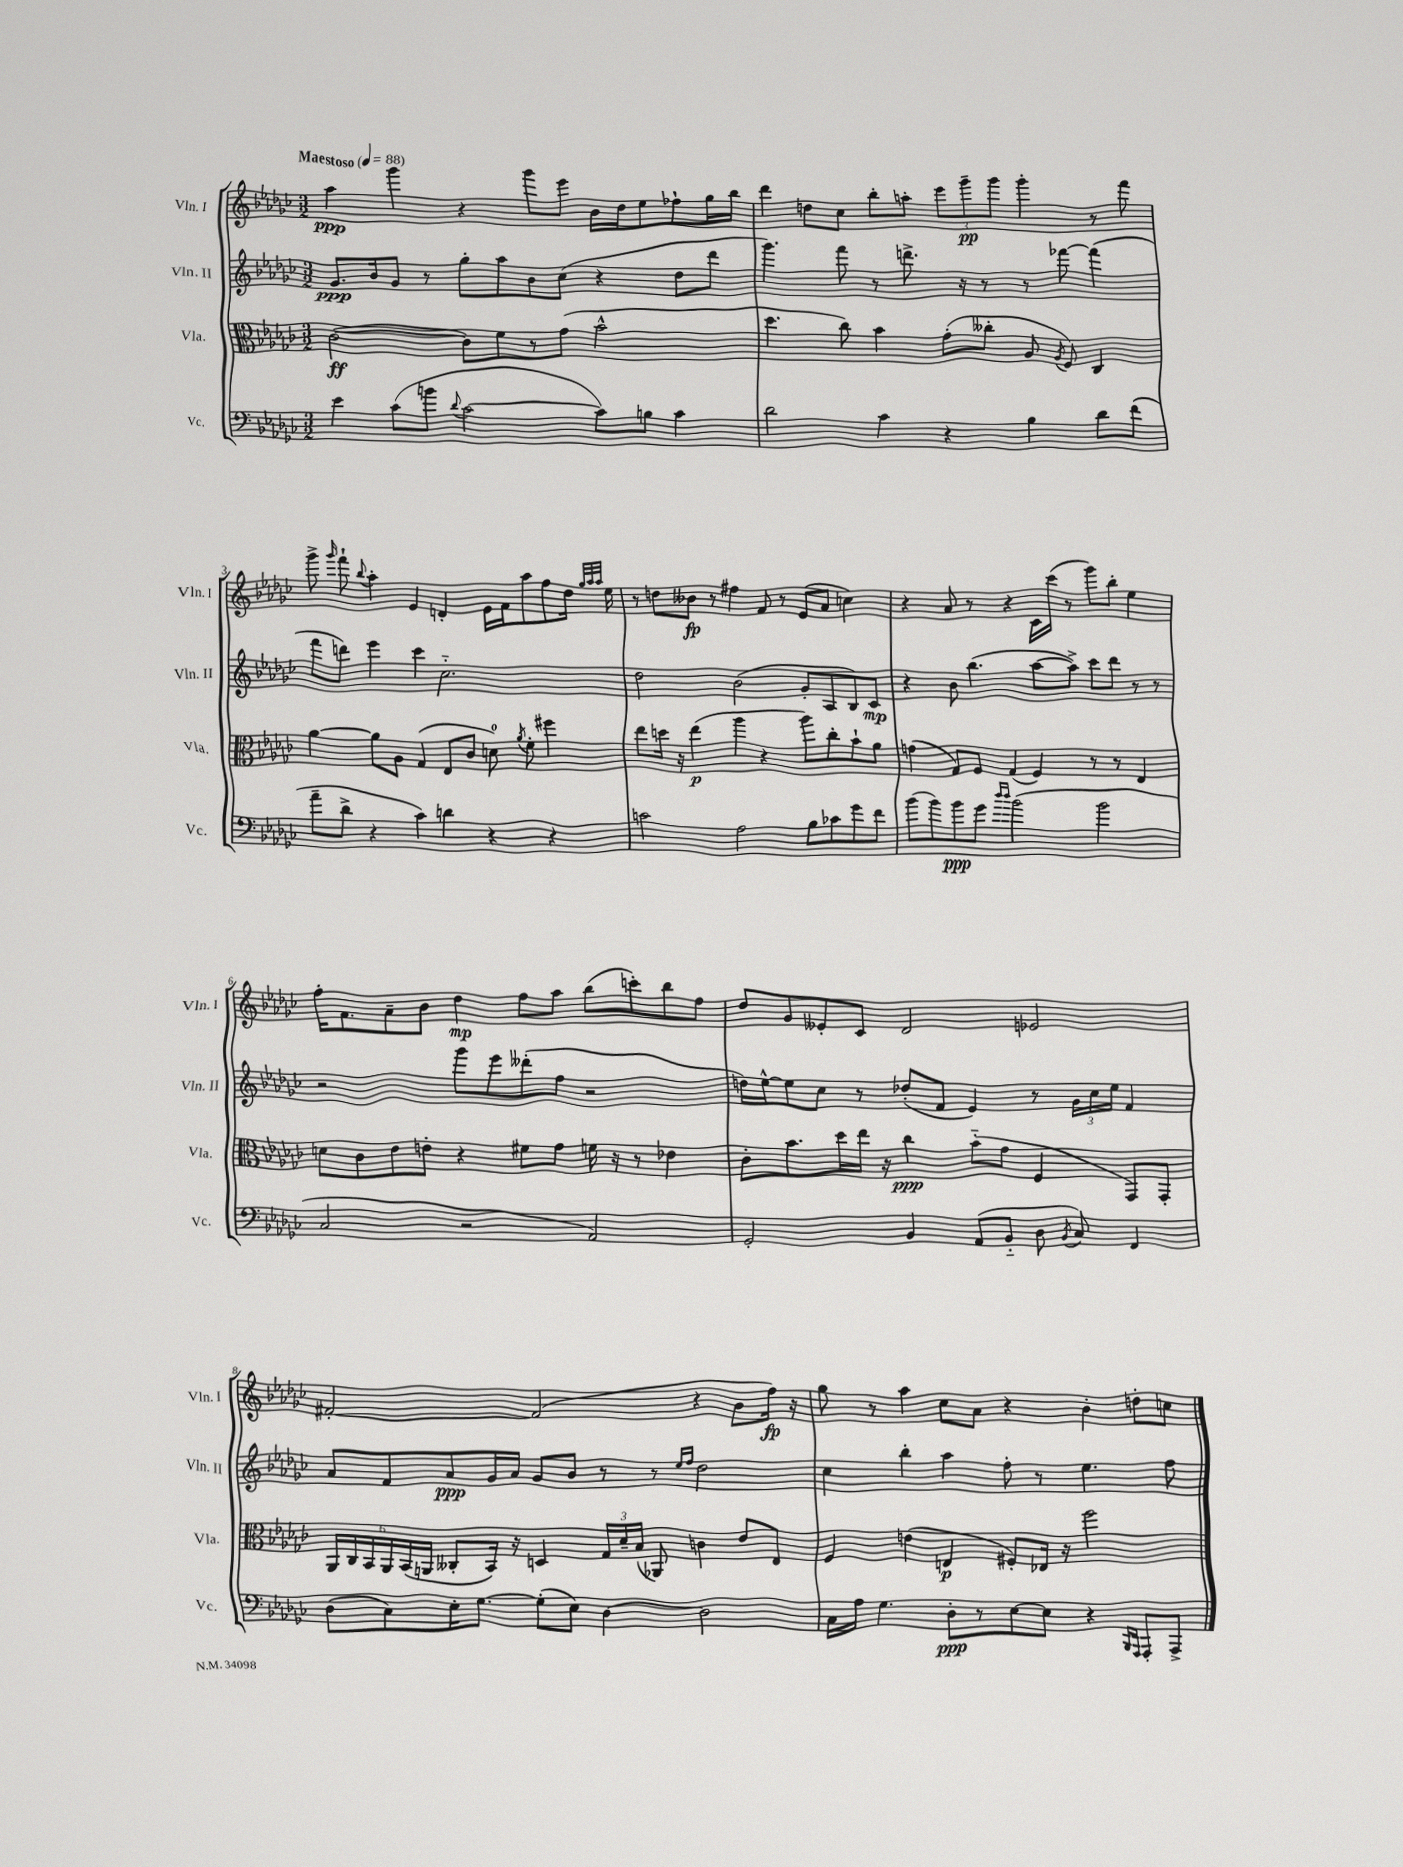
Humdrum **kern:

**kern	**dynam	**kern	**dynam	**kern	**dynam	**kern	**dynam
*part4	*part4	*part3	*part3	*part2	*part2	*part1	*part1
*staff4	*staff4	*staff3	*staff3	*staff2	*staff2	*staff1	*staff1
*I"Vc.	*	*I"Vla.	*	*I"Vln. II	*	*I"Vln. I	*
*I'Vc.	*	*I'Vla.	*	*I'Vln. II	*	*I'Vln. I	*
*clefF4	*	*clefC3	*	*clefG2	*	*clefG2	*
*k[b-e-a-d-g-c-]	*	*k[b-e-a-d-g-c-]	*	*k[b-e-a-d-g-c-]	*	*k[b-e-a-d-g-c-]	*
*M3/2	*	*M3/2	*	*M3/2	*	*M3/2	*
*MM88	*	*MM88	*	*MM88	*	*MM88	*
=1	=1	=1	=1	=1	=1	=1	=1
!	!	!	!	!	!	!LO:TX:a:B:t=Maestoso	!
4e-\	.	([2c-\	ff	8.g-/L	ppp	4aa-\	ppp
.	.	.	.	16b-/k	.	.	.
(8c-\L	.	.	.	8g-/J	.	4ggg-\	.
8bn\J	.	.	.	8r	.	.	.
8qqd-/	.	.	.	.	.	.	.
[2c-\	.	8c-\L])	.	8gg-'\L	.	4r	.
.	.	8f\	.	8aa-\	.	.	.
.	.	8r	.	8b-\	.	8ggg-\L	.
.	.	(8g-\J	.	(8cc-\J	.	8eee-\J	.
8c-\L])	.	2b-^^\	.	4r	.	16b-\LL	.
.	.	.	.	.	.	16dd-\J	.
8Bn\J	.	.	.	.	.	8ee-\	.
4c-\	.	.	.	8dd-\L	.	8ff-X`\	.
.	.	.	.	8ddd-\J	.	16gg-\L	.
.	.	.	.	.	.	16bb-\JJ	.
=2	=2	=2	=2	=2	=2	=2	=2
2d-\	.	4.dd-\	.	4.ggg-\)	.	4ddd-\	.
.	.	.	.	.	.	8ddn\L	.
.	.	8cc-\)	.	8fff\	.	8cc-\J	.
4c-\	.	4b-\	.	8r	.	8bb-'\L	.
.	.	.	.	8.dddn^\	.	8aan'\J	.
4r	.	(8g-'\L	.	.	.	12eee-\L	.
.	.	.	.	16r	.	.	.
.	.	.	.	.	.	12ggg-~\	pp
.	.	8cc--X'\J	.	8r	.	.	.
.	.	.	.	.	.	12ggg-\J	.
4B-\	.	8A-/	.	8r	.	4ggg-'\	.
.	.	8qA-/	.	.	.	.	.
.	.	8F/)	.	[8fff-X\	.	.	.
8d-\L	.	4C-/	.	(4fff-\]	.	8r	.
(8f\J	.	.	.	.	.	8fff\	.
!!LO:LB:g=z
=3	=3	=3	=3	=3	=3	=3	=3
8a-~\L	.	[4a-\	.	8fff\L	.	8ggg-^\	.
.	.	.	.	.	.	16qqggg-/	.
8d-^\J	.	.	.	8dddn\J)	.	8fff`\	.
.	.	.	.	.	.	8qqbb-/	.
4r	.	8a-\L]	.	4eee-\	.	4aa-'\	.
.	.	8A-\J	.	.	.	.	.
4c-\)	.	(4G-/	.	4ccc-\	.	4e-/	.
4dn\	.	8E-/L	.	2.cc-\	.	4dn'/	.
.	.	8c-/J	.	.	.	.	.
4r	.	8dn\)	.	.	.	16e-\LL	.
.	.	.	.	.	.	16f\J	.
.	.	8qa-/	.	.	.	.	.
.	.	8f'\	.	.	.	8aa-\	.
4r	.	4ff#X\	.	.	.	8ff\	.
.	.	.	.	.	.	16dd-\Jk	.
.	.	.	.	.	.	32qqgg-/LLL	.
.	.	.	.	.	.	32qqaa-/	.
.	.	.	.	.	.	32qqaa-/JJJ	.
.	.	.	.	.	.	16ee-\	.
=4	=4	=4	=4	=4	=4	=4	=4
2cn\	.	8ee-\L	.	2dd-\	.	8r	.
.	.	16ddn\Jk	.	.	.	8ddn\L	.
.	.	16r	.	.	.	.	.
.	.	(4ee-\	p	.	.	8b--X\J	fp
.	.	.	.	.	.	8r	.
2A-\	.	4aa-\	.	(2b-\	.	4ff#X\	.
.	.	4r	.	.	.	8f/	.
.	.	.	.	.	.	8r	.
8B-\L	.	8aa-\L)	.	8g-'/L	.	(8e-/L	.
8c-X\	.	8cc-'\	.	8A-/	.	8a-/J	.
8g-\	.	8b-`\	.	8B-/)	.	4ccn\)	.
8f\J	.	8a-\J	.	8c-/J	mp	.	.
=5	=5	=5	=5	=5	=5	=5	=5
(8b-\L	.	(4gn\	.	4r	.	4r	.
8b-\)	.	.	.	.	.	.	.
8b-\	ppp	8G-/L)	.	8b-\	.	8a-/	.
8g-\J	.	8F/J	.	(4.bb-\	.	8r	.
16qqdd-/LL	.	.	.	.	.	.	.
16qqdd-/JJ	.	.	.	.	.	.	.
(2b-\	.	(4G-/	.	.	.	4r	.
.	.	4F/)	.	[8aa-\L	.	16c-\LL	.
.	.	.	.	.	.	(16ccc-\JJ	.
.	.	.	.	8aa-^\J])	.	8r	.
2b-\	.	8r	.	8ccc-\L	.	8ggg-\L)	.
.	.	8r	.	8ddd-\J	.	8bb-'\J	.
.	.	4E-/	.	8r	.	4ee-\	.
.	.	.	.	8r	.	.	.
!!LO:LB:g=z
=6	=6	=6	=6	=6	=6	=6	=6
2C-/	.	8dn\L	.	2r	.	16ff'\KL	.
.	.	.	.	.	.	8.f\	.
.	.	8c-\	.	.	.	.	.
.	.	8e-\	.	.	.	8a-~\	.
.	.	8en'\J	.	.	.	8b-\J	.
2r	.	4r	.	8ggg-\L	.	4dd-\	mp
.	.	.	.	8eee-\	.	.	.
.	.	8f#X\L	.	(8ddd--X'\	.	8ff\L	.
.	.	8g-\J	.	8ff\J	.	8aa-\J	.
2AA-/)	.	16fn\	.	2r	.	(8bb-\L	.
.	.	16r	.	.	.	.	.
.	.	8r	.	.	.	8cccn'\)	.
.	.	4e-X\	.	.	.	8bb-\	.
.	.	.	.	.	.	8ff\J	.
=7	=7	=7	=7	=7	=7	=7	=7
2GG-'/	.	8c-'\L	.	16ddn\LL)	.	8dd-/L	.
.	.	.	.	[16ee-^^\J	.	.	.
.	.	8.b-\	.	8ee-\]	.	8g-/	.
.	.	.	.	8cc-\J	.	8e--X'/	.
.	.	16dd-\L	.	.	.	.	.
.	.	16ee-\JJ	.	8r	.	8c-/J	.
.	.	16r	.	.	.	.	.
4BB-/	.	4cc-\	ppp	(8dd-X'/L	.	2d-/	.
.	.	.	.	8f/J	.	.	.
(8AA-/L	.	(8b-\L	.	4e-/)	.	.	.
8BB-/J	.	8g-\J	.	.	.	.	.
8D-\	.	4F/	.	8r	.	2e-X/	.
8qBB-/	.	.	.	.	.	.	.
8C-/)	.	.	.	24g-\LL	.	.	.
.	.	.	.	24cc-\	.	.	.
.	.	.	.	24ee-\JJ	.	.	.
4FF/	.	8GG-/L)	.	4f/	.	.	.
.	.	8GG-'/J	.	.	.	.	.
!!LO:LB:g=z
=8	=8	=8	=8	=8	=8	=8	=8
(8D-\L	.	24AA-/LL	.	8a-/L	.	[2f#X'/	.
.	.	24C-/	.	.	.	.	.
.	.	24BB-/	.	.	.	.	.
8C-\)	.	24AA-/	.	8f/	.	.	.
.	.	(24BB-/	.	.	.	.	.
.	.	24AAn/JJ	.	.	.	.	.
16E-'\K	.	8C--X'/L	.	8a-/	ppp	.	.
[8.G-\J	.	.	.	.	.	.	.
.	.	16BB-/Jk)	.	16g-/L	.	.	.
.	.	16r	.	16a-/JJ	.	.	.
(8G-'\L]	.	4Dn/	.	8g-/L	.	(2f#/]	.
8E-\J)	.	.	.	8b-/J	.	.	.
[4D-\	.	24G-/LL	.	8r	.	.	.
.	.	24d-~/	.	.	.	.	.
.	.	(24B-/JJ	.	.	.	.	.
.	.	8AA-X/)	.	8r	.	.	.
.	.	.	.	16qqee-/LL	.	.	.
.	.	.	.	16qqff/JJ	.	.	.
2D-\]	.	4cn\	.	2dd-\	.	4r	.
.	.	8e-/L	.	.	.	8b-\L	.
.	.	8E-/J	.	.	.	16ff\Jk)	fp
.	.	.	.	.	.	16r	.
=9	=9	=9	=9	=9	=9	=9	=9
16C-\LL	.	4F/	.	4cc-\	.	8gg-\	.
16A-\JJ	.	.	.	.	.	.	.
4.G-\	.	.	.	.	.	8r	.
.	.	(4en\	.	4bb-'\	.	4aa-\	.
8D-'\L	ppp	4En/	p	4aa-\	.	8cc-\L	.
8r	.	.	.	.	.	8a-\J	.
[8E-\	.	8F#X'/L)	.	8ff'\	.	4r	.
8E-\J]	.	16E-X/Jk	.	8r	.	.	.
.	.	16r	.	.	.	.	.
4r	.	2ff\	.	4.ee-\	.	4b-'\	.
16qqBBB-/LL	.	.	.	.	.	.	.
16qqAAA-/JJ	.	.	.	.	.	.	.
8AAA-'/L	.	.	.	.	.	8ddn'\L	.
8AAA-^/J	.	.	.	8ff\	.	8ccn\J	.
==	==	==	==	==	==	==	==
*-	*-	*-	*-	*-	*-	*-	*-
